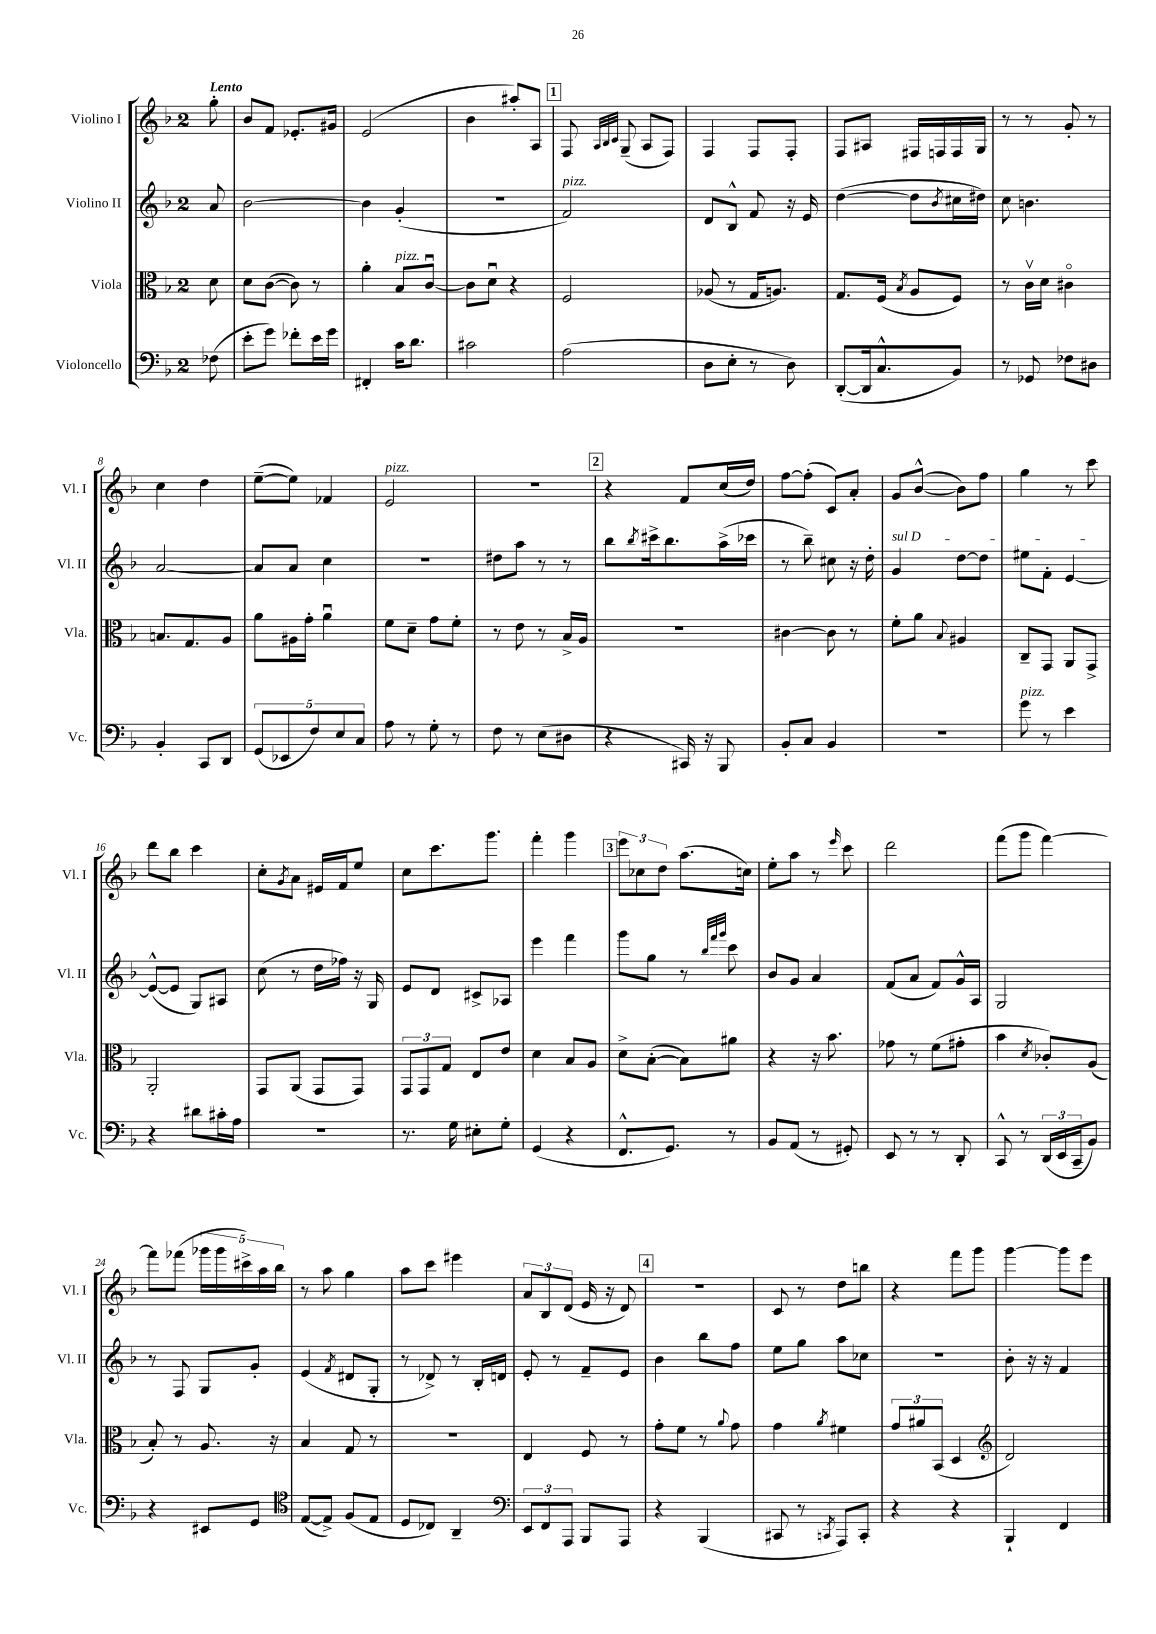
<<
\new StaffGroup <<
\new Staff = "s0" \with { instrumentName = "Violino I" shortInstrumentName = "Vl. I" } {
    \clef treble \key f \major \once \override Staff.TimeSignature.style = #'single-digit \time 2/4 \partial 8 \tempo "Lento"
    g''8-. |
    bes'8 f'8 ees'8.-. gis'16 |
    e'2( |
    bes'4 ais''8-.) a8 |
    \mark \markup { \box "1" } f8 \grace { a32 bes32 c'32 } g8--( a8 f8) |
    f4 f8 f8-. |
    f8 ais8 fis16 f16 f16 g16 |
    r8 r8 g'8-. r8 |
    c''4 d''4 |
    e''8~--( e''8) fes'4 |
    e'2^\markup { \italic "pizz." } |
    R2 |
    \mark \markup { \box "2" } r4 f'8 c''16( d''16) |
    f''8~ f''8-.( c'8) a'8-. |
    g'8 bes'8~-^( bes'8) f''8 |
    g''4 r8 c'''8 |
    d'''8 bes''8 c'''4 |
    c''8-. \acciaccatura { g'8 } a'8 eis'16 f'16 e''8 |
    c''8 c'''8. g'''8. |
    f'''4-. g'''4 |
    \mark \markup { \box "3" } \tuplet 3/2 { e'''8 ces''8 d''8 } a''8.( c''16) |
    e''8-. a''8 r8 \grace { e'''16 } c'''8 |
    d'''2 |
    f'''8( g'''8 f'''4~) |
    f'''8 fes'''8( \tuplet 5/4 { ges'''16 ges'''16 cis'''16->) a''16 bes''16 } |
    r8 a''8 g''4 |
    a''8 c'''8 eis'''4 |
    \tuplet 3/2 { a'8 bes8 d'8( } e'16 r16 d'8) |
    \mark \markup { \box "4" } R2 |
    c'8 r8 d''8 b''8 |
    r4 f'''8 g'''8 |
    g'''4~ g'''8 e'''8 \bar "|." |
}
\new Staff = "s1" \with { instrumentName = "Violino II" shortInstrumentName = "Vl. II" } {
    \clef treble \key f \major \once \override Staff.TimeSignature.style = #'single-digit \time 2/4 \partial 8
    a'8 |
    bes'2~ |
    bes'4 g'4-.( |
    r2 |
    \mark \markup { \box "1" } f'2^\markup { \italic "pizz." }) |
    d'8 bes8-^ f'8 r16 e'16 |
    d''4~( d''8 \acciaccatura { bes'8 } cis''16 dis''16) |
    c''8 b'4. |
    a'2~ |
    a'8 a'8 c''4 |
    R2 |
    dis''8 a''8 r8 r8 |
    \mark \markup { \box "2" } bes''8 \acciaccatura { bes''8 } cis'''16-> bes''8. a''16->( ces'''16 |
    r8 bes''8--) cis''8 r16 d''16-. |
    \once \override TextSpanner.bound-details.left.text = \markup { \italic "sul D" } g'4\startTextSpan d''8~ d''8 |
    eis''8 f'8-. e'4~\stopTextSpan |
    e'8~-^( e'8 g8) ais8 |
    c''8( r8 d''16 fes''16) r16 g16 |
    e'8 d'8 cis'8-> aes8 |
    e'''4 f'''4 |
    \mark \markup { \box "3" } g'''8 g''8 r8 \grace { bes''32 f'''32 g'''32 } c'''8 |
    bes'8 g'8 a'4 |
    f'8( a'8 f'8) g'16-^ a16 |
    g2 |
    r8 f8 g8 g'8-. |
    e'4( \acciaccatura { f'8 } dis'8 g8-. |
    r8 des'8->) r8 bes16-. d'16 |
    e'8-. r8 f'8-- e'8 |
    \mark \markup { \box "4" } bes'4 bes''8 f''8 |
    e''8 g''8 a''8 ces''8 |
    r2 |
    bes'8-. r16 r16 f'4 \bar "|." |
}
\new Staff = "s2" \with { instrumentName = "Viola" shortInstrumentName = "Vla." } {
    \clef alto \key f \major \once \override Staff.TimeSignature.style = #'single-digit \time 2/4 \partial 8
    d'8 |
    d'8 c'8~( c'8) r8 |
    a'4-. bes8^\markup { \italic "pizz." } c'8~\downbow |
    c'8 d'8\downbow r4 |
    \mark \markup { \box "1" } f2 |
    aes8( r8 g16 a8.) |
    g8. f16( \acciaccatura { bes8 } a8 f8) |
    r8 c'16\upbow d'16 cis'4\flageolet |
    b8. g8. a8 |
    a'8 ais16 g'16-. a'4\downbow |
    f'8 d'8-- g'8 f'8-. |
    r8 e'8 r8 bes16-> a16 |
    \mark \markup { \box "2" } r2 |
    cis'4~ cis'8 r8 |
    f'8-. a'8 \appoggiatura { bes8 } ais4 |
    c8-- g,8 a,8 g,8-> |
    a,2-. |
    g,8 a,8( g,8 g,8) |
    \tuplet 3/2 { g,8 g,8 g8 } e8 e'8 |
    d'4 bes8 a8 |
    \mark \markup { \box "3" } d'8-> bes8~-.( bes8) ais'8 |
    r4 r16 bes'8. |
    ges'8 r8 f'8( gis'8-. |
    bes'4 \acciaccatura { d'8 } ces'8-.) a8( |
    bes8-.) r8 a8. r16 |
    bes4 g8 r8 |
    R2 |
    e4 f8 r8 |
    \mark \markup { \box "4" } g'8-. f'8 r8 \appoggiatura { a'8 } g'8 |
    g'4 \acciaccatura { a'8 } fis'4 |
    \tuplet 3/2 { g'8 ais'8 bes,8( } d4 |
    \clef treble d'2) \bar "|." |
}
\new Staff = "s3" \with { instrumentName = "Violoncello" shortInstrumentName = "Vc." } {
    \clef bass \key f \major \once \override Staff.TimeSignature.style = #'single-digit \time 2/4 \partial 8
    fes8( |
    e'8-. g'8) fes'8-. e'16 g'16 |
    fis,4-. c'16 d'8. |
    cis'2 |
    \mark \markup { \box "1" } a2( |
    d8 e8-. r8 d8) |
    d,8~-.( d,16 c8.-^ bes,8) |
    r8 ges,8 fes8 dis8 |
    bes,4-. c,8 d,8 |
    \tuplet 5/4 { g,8( ees,8 f8) e8 c8 } |
    a8 r8 g8-. r8 |
    f8 r8 e8( dis8 |
    \mark \markup { \box "2" } r4 cis,16) r16 bes,,8 |
    bes,8-. c8 bes,4 |
    R2 |
    g'8^\markup { \italic "pizz." } r8 e'4 |
    r4 dis'8 cis'16-. a16 |
    R2 |
    r8. g16 eis8-. g8-. |
    g,4( r4 |
    \mark \markup { \box "3" } f,8.-^ g,8.) r8 |
    bes,8 a,8( r8 gis,8-.) |
    e,8 r8 r8 d,8-. |
    c,8-^ r8 \tuplet 3/2 { d,16( e,16 c,16-- } bes,8) |
    r4 eis,8 g,8 |
    \clef tenor e8~( e8->) f8( e8 |
    d8 ces8) a,4-- |
    \clef bass \tuplet 3/2 { e,8 f,8 a,,8 } bes,,8 a,,8 |
    \mark \markup { \box "4" } r4 bes,,4( |
    cis,8 r8 \acciaccatura { c,8 } a,,8) c,8-. |
    r4 r4 |
    bes,,4-! f,4 \bar "|." |
}
>>
>>
